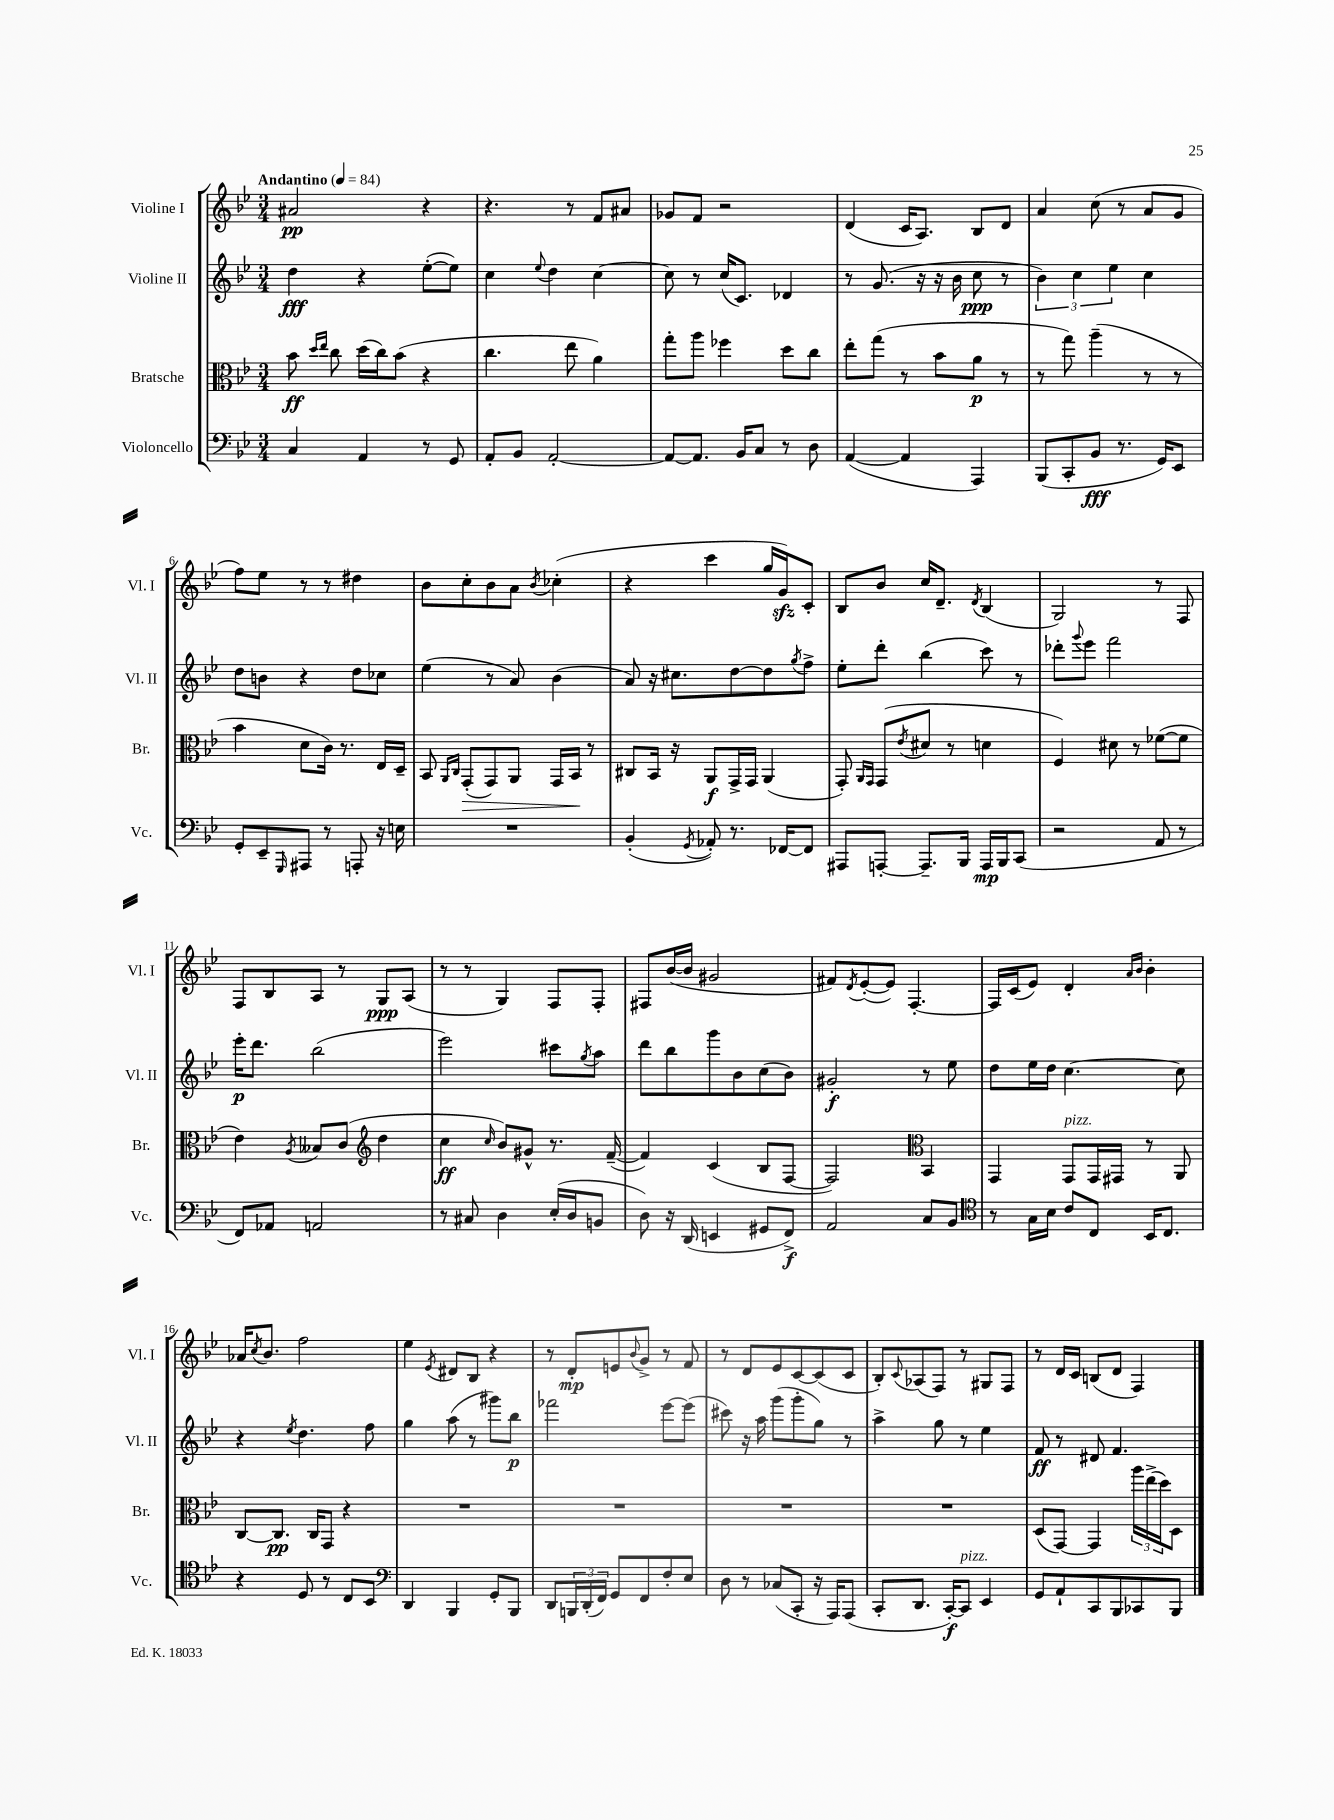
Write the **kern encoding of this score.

**kern	**kern	**kern	**kern
*staff4	*staff3	*staff2	*staff1
*clefF4	*clefC3	*clefG2	*clefG2
*k[b-e-]	*k[b-e-]	*k[b-e-]	*k[b-e-]
*M3/4	*M3/4	*M3/4	*M3/4
*MM84	*MM84	*MM84	*MM84
4C	8b-	4dd	2a#
.	16qqdd	.	.
.	16qqee-	.	.
.	8cc	.	.
4AA	(16dd	4r	.
.	16cc)	.	.
.	(8b-	.	.
8r	4r	([8ee-'	4r
8GG	.	8ee-])	.
=	=	=	=
8AA'	4.cc	4cc	4.r
8BB-	.	.	.
.	.	8qqee-	.
[2AA'	.	4dd	.
.	8ee-	.	8r
.	4a)	[4cc	8f
.	.	.	8a#
=	=	=	=
8AA_	8gg'	8cc]	8g-
8.AA]	8aa	8r	8f
.	4ff-	(16cc	2r
16BB-	.	8.c)	.
8C	.	.	.
8r	8dd	4d-	.
8D	8cc	.	.
=	=	=	=
([4AA	8ee-'	8r	(4d
.	(8gg	(8.g	.
4AA]	8r	.	16c
.	.	16r	8.A)
.	8b-	16r	.
.	.	16b-	.
4AAA)	8a	8cc	8B-
.	8r	8r	8d
=	=	=	=
(8BBB-	8r	6b-)	4a
8CC'	8gg)	.	.
.	.	6cc	.
8BB-	(4aa~	.	(8cc
.	.	6ee-	.
8.r	.	.	8r
.	8r	4cc	8a
16GG)	.	.	.
8EE-	8r	.	8g
=	=	=	=
8GG'	4b-	8dd	8ff)
8EE-~	.	8b	8ee-
16qqGGG	.	.	.
8AAA#	8d	4r	8r
8r	16c)	.	8r
.	8.r	.	.
8AAA'	.	8dd	4dd#
16r	16E-	8cc-	.
16E	16D~	.	.
=	=	=	=
2.r	8BB-	(4ee-	8b-
.	16qqAA	.	.
.	16qqC	.	.
.	(8GG'	.	8cc'
.	8GG)	8r	8b-
.	8AA	8a)	8a
.	.	.	8qb-
.	16GG	(4b-	(4cc-'
.	16BB-	.	.
.	8r	.	.
=	=	=	=
(4BB-'	8C#	8a)	4r
.	16BB-	16r	.
.	16r	8.cc#	.
8qGG	.	.	.
8AA-')	8AA	.	4ccc
8.r	16GG^	[8dd	.
.	16GG	.	.
.	(4AA	8dd]	16gg
[16FF-	.	.	16g)
.	.	8qgg	.
8FF-]	.	8ff^	8c'
=	=	=	=
8AAA#	8GG')	8ee-'	8B-
.	16qqAA	.	.
.	16qqGG	.	.
[8AAA'	(8GG	8ddd'	8b-
.	8qe-	.	.
8.AAA~]	8d#	(4bb-	16cc
.	.	.	8.d~
.	8r	.	.
16BBB-	.	.	.
.	.	.	8qd
16AAA	4d	8ccc)	(4B-
16BBB-	.	.	.
(8CC	.	8r	.
=	=	=	=
2r	4F)	8ddd-'	2G)
.	.	8qqggg	.
.	.	8eee-	.
.	8d#	2fff	.
.	8r	.	.
8AA	([8f-	.	8r
8r	8f-]	.	8F
=	=	=	=
8FF)	4e-)	16eee-'	8F
.	.	8.ddd	.
8AA-	.	.	8B-
.	8qA	.	.
2AA	8B--	(2bb-	8A
.	(8c	.	8r
*	*clefG2	*	*
.	4dd	.	8G
.	.	.	(8A
=	=	=	=
8r	4cc	2eee-)	8r
8C#	.	.	8r
.	16qqcc	.	.
4D	8b-)	.	4G)
.	8g#^^	.	.
(16E-'	8.r	8ccc#	8F
16D	.	.	.
.	.	8qgg	.
8BB	.	8aa	8F'
.	([16f~	.	.
=	=	=	=
8D)	4f])	8ddd	8F#
16r	.	8bb-	([16b-
(16DD	.	.	16b-]
4EE	(4c	8ggg	2g#
.	.	8b-	.
8GG#	8B-	(8cc	.
8FF^)	[8F	8b-)	.
=	=	=	=
2AA	2F])	2g#'	8f#)
.	.	.	8qd
.	.	.	([8e-'
.	.	.	8e-])
.	.	.	[4.F'
*	*clefC3	*	*
8C	4BB-	8r	.
8BB-	.	8ee-	.
=	=	=	=
*clefC4	*	*	*
8r	4GG	8dd	16F]
.	.	.	(16c
16G	.	16ee-	8e-)
16B-	.	16dd	.
8c	8GG	[4.cc	4d'
8C	16GG	.	.
.	16GG#	.	.
.	.	.	16qqa
.	.	.	16qqb-
16BB-	8r	.	4b-'
8.C	.	.	.
.	8AA	8cc]	.
=	=	=	=
4r	[8C	4r	16a-
.	.	.	8qcc
.	.	.	8.b-
.	8.C]	.	.
.	.	8qee-	.
8D	.	4.dd	2ff
.	16C	.	.
8r	8GG	.	.
8C	4r	.	.
8BB-	.	8ff	.
=	=	=	=
*clefF4	*	*	*
4DD	2.r	4gg	4ee-
.	.	.	8qe-
4BBB-	.	(8aa	8d#
.	.	8r	8B-
8GG'	.	8ggg#)	4r
8BBB-	.	8bb-	.
=	=	=	=
8DD	2.r	2fff-	8r
24BBB	.	.	8d'
(24DD'	.	.	.
24FF)	.	.	.
8GG	.	.	8e
.	.	.	8qqb-
8FF	.	.	8g^
8F'	.	[8eee-	8r
8E-	.	(8eee-]	8f
=	=	=	=
8D	2.r	8ccc#)	8r
8r	.	16r	8d
.	.	16aa	.
(8C-	.	(8ggg	8e-
8CC'	.	8ggg'	[8c
16r	.	8gg)	(8c]
16AAA)	.	.	.
(8AAA	.	8r	8c
=	=	=	=
8CC'	2.r	4aa^	8B-')
.	.	.	8qqc
8.DD	.	.	(8A-
.	.	8gg	8F)
[16CC')	.	.	.
8CC]	.	8r	8r
4EE-	.	4ee-	8G#
.	.	.	8F
=	=	=	=
8GG	(8D	8f	8r
8AA`	[8GG)	8r	16d
.	.	.	16c
8CC	4GG]	8d#	(8B
8BBB-	.	4.f	8d
8CC-	24aa	.	4F)
.	(24ee-^	.	.
.	24dd)	.	.
8BBB-	8D	.	.
==	==	==	==
*-	*-	*-	*-
